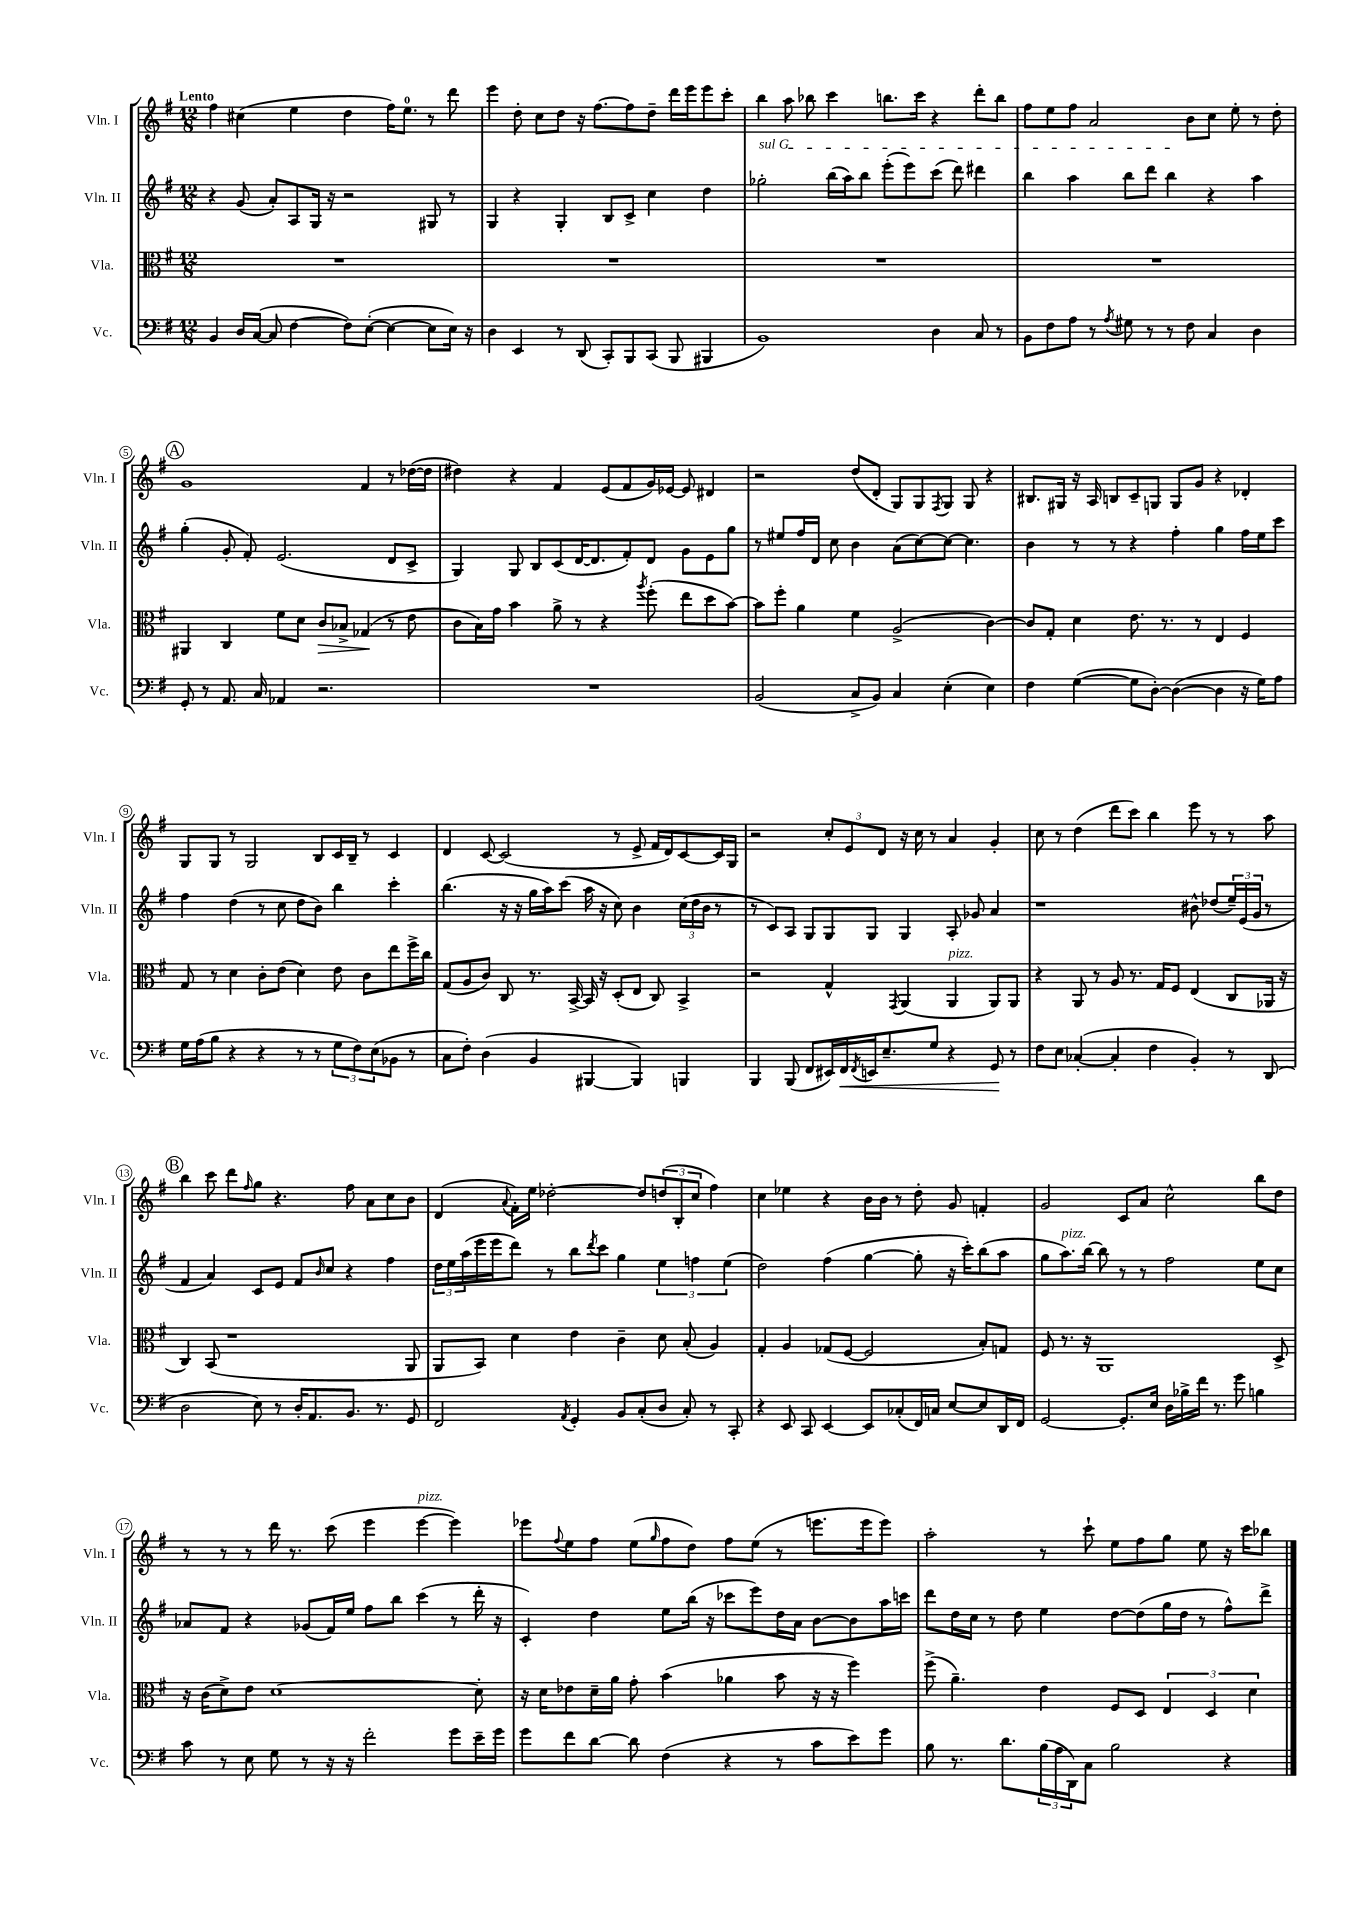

**kern	**kern	**kern	**kern
*staff4	*staff3	*staff2	*staff1
*clefF4	*clefC3	*clefG2	*clefG2
*k[f#]	*k[f#]	*k[f#]	*k[f#]
*M12/8	*M12/8	*M12/8	*M12/8
4BB	1.r	4r	4ff#
16D	.	(8g	(4cc#
([16C	.	.	.
8C]	.	8a')	.
[4F#	.	8A	4ee
.	.	16G	.
.	.	16r	.
8F#])	.	2r	4dd
([8E'	.	.	.
4E_	.	.	16ff#)
.	.	.	8.ee
8E]	.	8G#	8r
16E)	.	8r	8ddd
16r	.	.	.
=	=	=	=
4D	1.r	4G	4eee
4EE	.	4r	8dd'
.	.	.	8cc
8r	.	4G'	8dd
(8DD	.	.	16r
.	.	.	[8.ff#
8CC')	.	8B	.
8BBB	.	8c^	8ff#]
(8CC	.	4cc	8dd~
8BBB	.	.	16ddd
.	.	.	16eee
4BBB#	.	4dd	8eee
.	.	.	8ccc'
=	=	=	=
1BB)	1.r	2gg-'	4bb
.	.	.	8aa
.	.	.	8bb-
.	.	(16bb	4ccc
.	.	16aa)	.
.	.	8bb	.
.	.	(8eee'	8.bb
.	.	8eee)	.
.	.	.	16ccc
4D	.	(8ccc	4r
.	.	8ddd)	.
8C	.	4ddd#	8ddd'
8r	.	.	8bb
=	=	=	=
8BB	1.r	4bb	8ff#
8F#	.	.	8ee
8A	.	4aa	8ff#
8r	.	.	2a
8qA	.	.	.
8G#	.	8bb	.
8r	.	8ddd	.
8r	.	4bb	.
8F#	.	.	8b
4C	.	4r	8cc
.	.	.	8ee'
4D	.	4aa	8r
.	.	.	8dd'
=	=	=	=
8GG'	4AA#	(4gg'	1g
8r	.	.	.
8.AA	4C	8g'	.
.	.	8f#')	.
16C	.	.	.
4AA-	8f#	(2.e	.
.	8d	.	.
2.r	8c	.	.
.	8B-^	.	.
.	(4G-	.	4f#
.	8r	8d	8r
.	8e	8c^	([16dd-
.	.	.	16dd-]
=	=	=	=
1.r	8c	4G)	4dd#)
.	16B)	.	.
.	16g	.	.
.	4b	8G	4r
.	.	8B	.
.	8a^	(8c	4f#
.	8r	[16d	.
.	.	8.d]	.
.	4r	.	(8e
.	.	8f#')	8f#
.	8qaa	.	.
.	(8ff#'	8d	16g)
.	.	.	[16e-
.	8ee	8g	8e-]
.	8dd	8e	4d#
.	[8b)	8gg	.
=	=	=	=
(2BB	8b]	8r	2r
.	8ff#'	8ee#	.
.	4a	16ff#	.
.	.	16d	.
.	.	8cc	.
8C^	4f#	4b	(8dd
8BB)	.	.	8d'
4C	(2A^	(8a	8G)
.	.	[8cc)	8G
.	.	.	8qF#
(4E'	.	8cc_	8G
.	.	4.cc]	8G
4E)	[4c)	.	4r
=	=	=	=
4F#	8c]	4b	8.B#
.	8G'	.	.
.	.	.	16G#
([4G	4d	8r	16r
.	.	.	16A
.	.	8r	8B
8G]	8.e	4r	8c~
[8D')	.	.	8G
.	8.r	.	.
(4D_	.	4ff#'	8G
.	8r	.	8g
4D]	4E	4gg	4r
16r	4F#	16ff#	4d-'
16G)	.	16ee	.
8A	.	8ccc	.
=	=	=	=
16G	8G	4ff#	8G
(16A	.	.	.
8B	8r	.	8G
4r	4d	(4dd	8r
.	.	.	2G
4r	8c'	8r	.
.	(8e	8cc	.
8r	4d)	8dd	.
8r	.	8b)	8B
12G	8e	4bb	16c
.	.	.	16B~
12F#)	.	.	.
.	8c	.	8r
(12E	.	.	.
8BB-	8ee	4ccc'	4c
8r	16ff#^	.	.
.	16cc	.	.
=	=	=	=
8C	(8G	(4.bb	4d
8F#')	8A	.	.
(4D	8c)	.	[8c
.	8C	16r	(2c]
.	.	16r	.
4BB	8.r	16gg	.
.	.	16aa)	.
.	.	(8ccc	.
.	[16BB^	.	.
[4BBB#	16BB]	16aa	.
.	16r	16r	.
.	(8D'	8cc)	8r
4BBB#])	8E	4b	8e^
.	8C)	.	16f#
.	.	.	16d)
4BBB	4BB^	(24cc	[8c
.	.	24dd	.
.	.	24b	.
.	.	8r	16c]
.	.	.	16G
=	=	=	=
4BBB	2r	8r	2r
.	.	8c)	.
(8BBB	.	8A	.
8FF#	.	8G	.
16EE#)	4G^^	8G	12cc'
16FF#	.	.	.
.	.	.	12e
8qFF#	.	.	.
16EE	.	8G	.
.	.	.	12d
8.E~	.	.	.
.	8qGG	.	.
.	(4AA	4G	16r
.	.	.	16cc
8G	.	.	8r
4r	4AA	8A'	4a
.	.	8g-	.
8GG	8AA)	4a	4g'
8r	8AA	.	.
=	=	=	=
8F#	4r	1r	8cc
8E	.	.	8r
([4C-'	8AA	.	(4dd
.	8r	.	.
4C-']	8A	.	8ddd
.	8.r	.	8ccc)
4F#	.	.	4bb
.	16G	.	.
.	8F#	.	.
4BB')	(4E	8b#^^	8eee
.	.	(8dd-	8r
8r	8C	24ee~)	8r
.	.	(24e	.
.	.	24g	.
(8DD	16AA-	8r	8aa
.	16r	.	.
=	=	=	=
2D	4C)	4f#	4bb
.	(8BB	4a)	8ccc
.	1r	.	8ddd
.	.	.	16qqff#
8E)	.	8c	8gg
8r	.	8e	4.r
16D'	.	8f#	.
8.AA	.	.	.
.	.	16qqb	.
.	.	8cc	.
8.BB	.	4r	8ff#
.	.	.	8a
8.r	.	.	.
.	.	4ff#	8cc
8GG	8AA	.	8b
=	=	=	=
2FF#	8AA	24dd	(4d
.	.	24ee	.
.	.	(24aa	.
.	8BB)	16eee	.
.	.	16eee	.
.	.	.	8qqa
.	4d	8ddd)	16f#')
.	.	.	16ee
.	.	8r	[2dd-'
8qAA	.	.	.
4GG'	4e	8bb	.
.	.	8qddd	.
.	.	8ccc	.
8BB	4c~	4gg	.
(8C'	.	.	8dd-]
8D	8d	6ee	(12dd
.	.	.	12B'
8C')	(8B'	.	.
.	.	6ff	12cc
8r	4A)	.	4ff#)
.	.	(6ee	.
8CC'	.	.	.
=	=	=	=
4r	4G'	2dd)	4cc
8EE	4A	.	4ee-
8CC	.	.	.
[4EE	(8G-	(4ff#	4r
.	[8F#	.	.
8EE]	2F#]	[4gg	16b
.	.	.	16b
(8C-'	.	.	8r
16FF#)	.	8gg']	8dd'
16C	.	.	.
[8E	.	16r	8g
.	.	16ccc')	.
8E]	8B')	(8bb	4f'
16DD	8G	8aa	.
16FF#	.	.	.
=	=	=	=
[2GG	8F#	8gg	2g
.	8.r	8.aa)	.
.	16r	[16bb	.
.	1AA	8bb]	.
8.GG']	.	8r	8c
.	.	8r	8a
16E	.	.	.
16D	.	2ff#	2cc^^
16B-^	.	.	.
16f#	.	.	.
8.r	.	.	.
8g	.	.	.
4B	.	8ee	8bb
.	8D^	8cc	8dd
=	=	=	=
8c	16r	8a-	8r
.	(16c	.	.
8r	8d^)	8f#	8r
8E	8e	4r	8r
8G	[1d	.	16ddd
.	.	.	8.r
8r	.	(8g-	.
16r	.	16f#)	(8ccc
16r	.	16ee	.
2f#'	.	8ff#	4eee
.	.	8bb	.
.	.	(4ccc	[4eee
8g	.	8r	4eee])
16e~	8d']	16ddd'	.
16g	.	16r	.
=	=	=	=
8g	16r	4c')	8eee-
.	16d	.	.
.	.	.	8qqff#
8f#	8e-	.	8ee
[8d	16d~	4dd	8ff#
.	16a	.	.
8d]	8g'	.	(8ee
.	.	.	16qqgg
(4F#	(4b	8ee	8ff#
.	.	(16bb	8dd)
.	.	16r	.
4r	4a-	8ccc-	8ff#
.	.	8eee)	(8ee
8r	8b	16dd	8r
.	.	16a	.
8c	16r	[8b	8.eee
.	16r	.	.
8e)	4ff#)	8b]	.
.	.	.	16eee
8g	.	16aa	8eee)
.	.	16ccc	.
=	=	=	=
8B	(8ff#^	8ddd	2aa'
8.r	4.a~)	16dd	.
.	.	16cc	.
.	.	8r	.
8.d	.	.	.
.	.	8dd	.
(24B	4e	4ee	8r
24A	.	.	.
24DD)	.	.	.
8C	.	.	8ccc`
2B	8F#	[8dd	8ee
.	8D	(8dd]	8ff#
.	6E	16gg	8gg
.	.	16dd	.
.	.	8r	8ee
.	6D	.	.
4r	.	8ff#^^)	16r
.	.	.	16ccc
.	6d	.	.
.	.	8ddd^	8bb-
==	==	==	==
*-	*-	*-	*-
